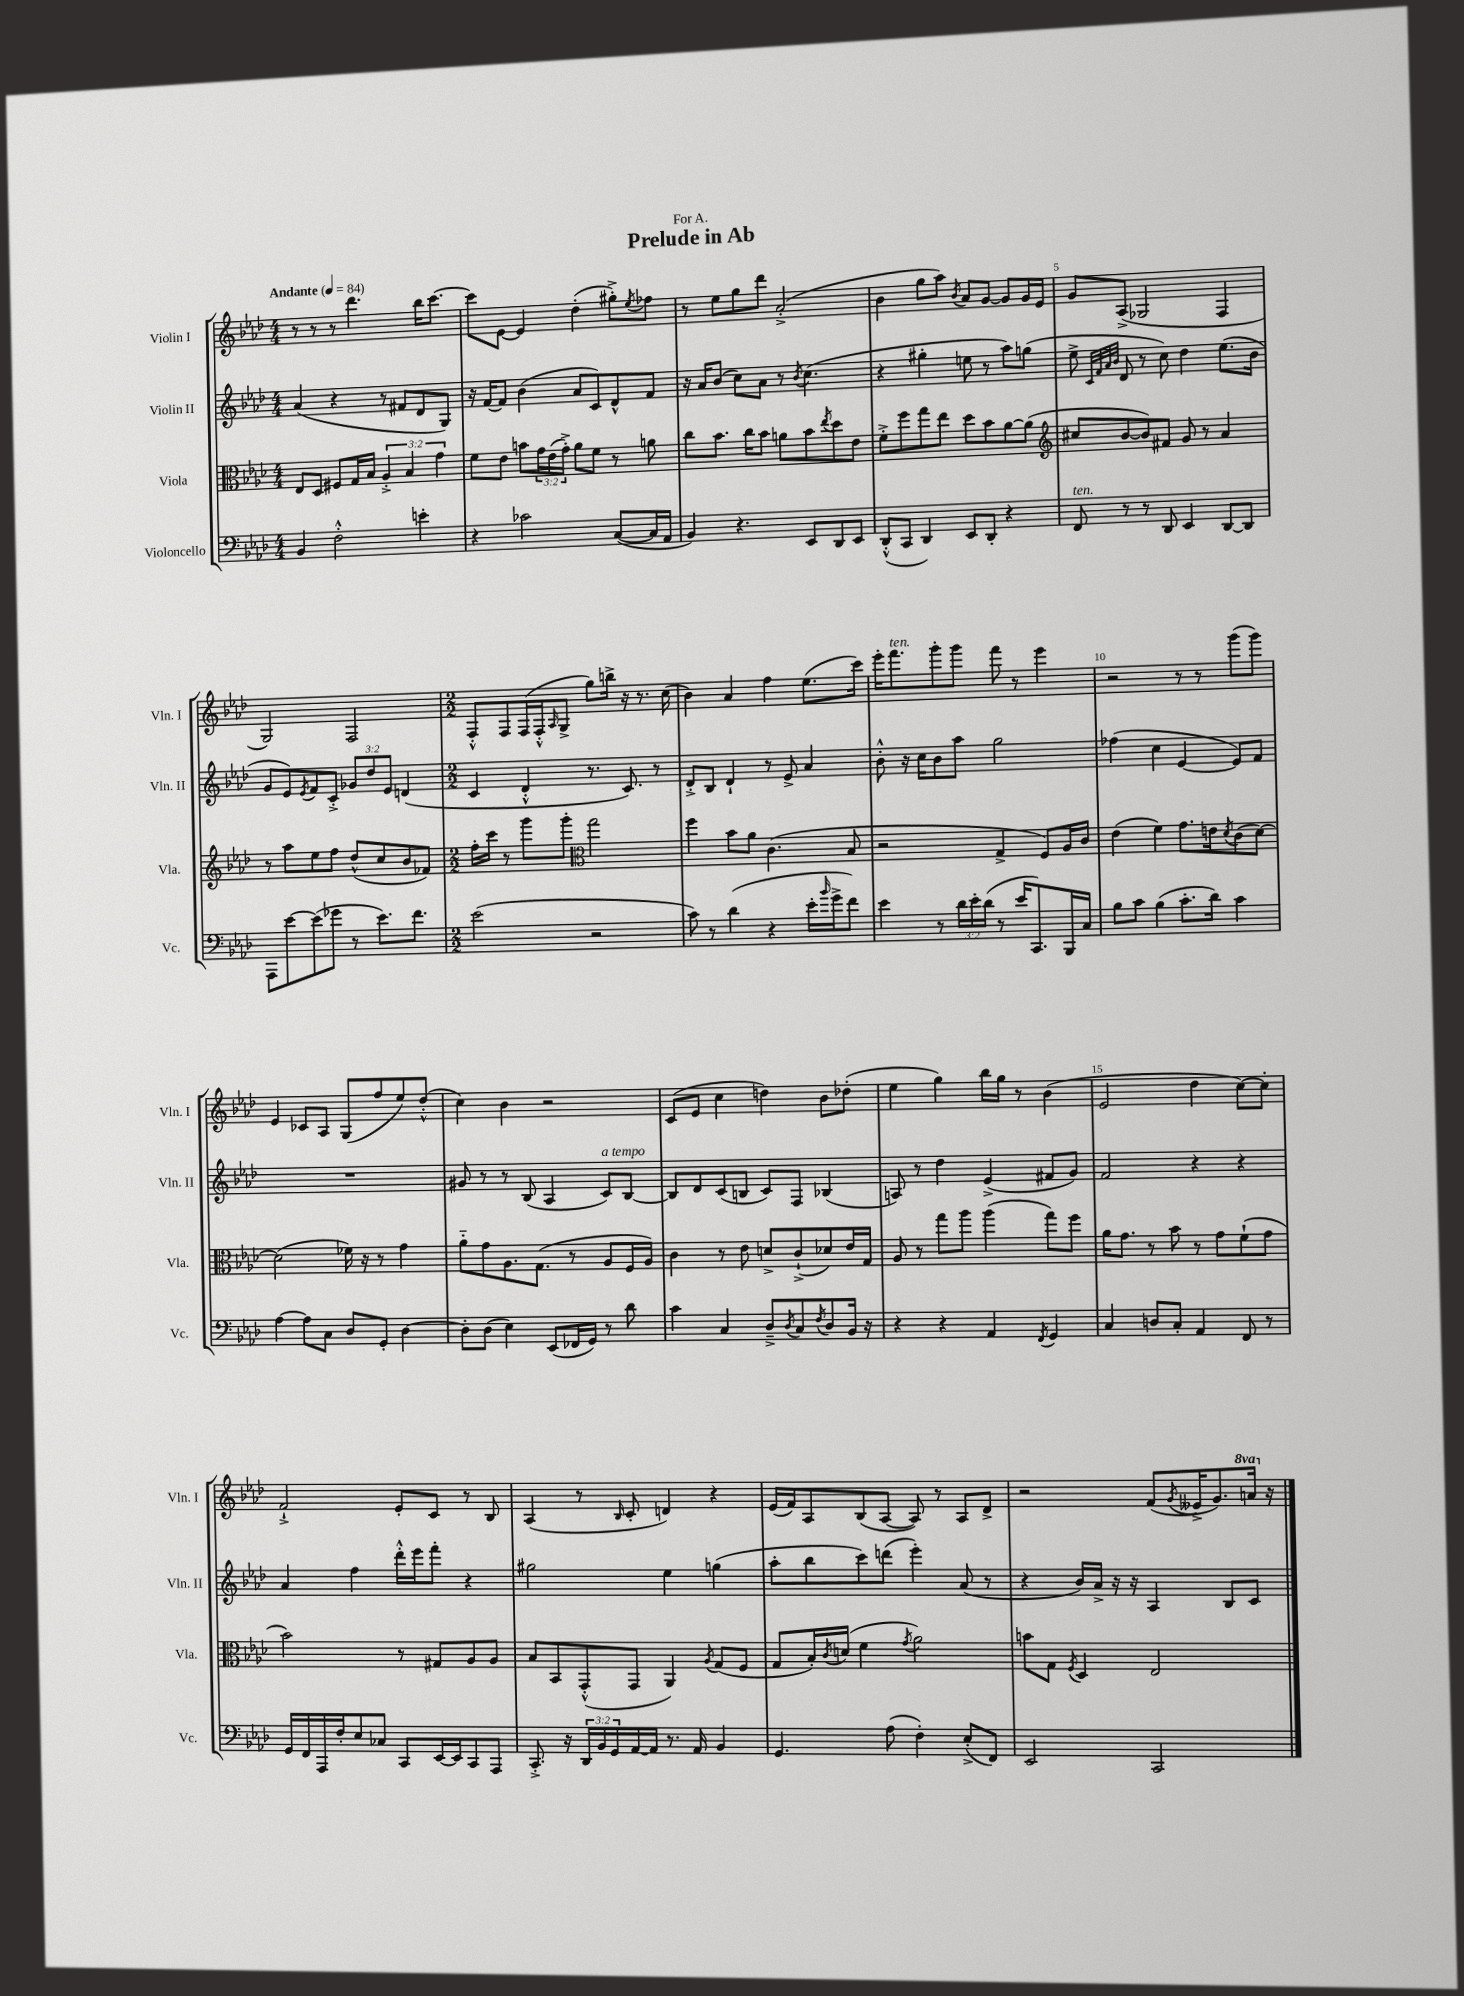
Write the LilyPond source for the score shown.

\header { title = "Prelude in Ab" dedication = "For A." }
<<
\new StaffGroup <<
\new Staff = "s0" \with { instrumentName = "Violin I" shortInstrumentName = "Vln. I" } {
    \clef treble \key aes \major \numericTimeSignature \time 4/4 \set Staff.ottavationMarkups = #ottavation-simple-ordinals \tempo "Andante" 4 = 84
    r8 r8 r8 des'''4. bes''16 c'''8.~ |
    c'''8 ees'8~ ees'4 des''4-.( gis''8-.->) \acciaccatura { ees''8 } fes''8 |
    r8 ees''8 g''8 des'''8 aes'2-.->( |
    bes'4 g''8 aes''8) \acciaccatura { bes'8 } aes'8 g'8~ g'8 g'16 ees'16 |
    g'8 aes8->( ges2 f4 |
    g2) f2 |
    \numericTimeSignature \time 2/2 f8-.-^ f8 f16( f16-.-^ \grace { aes16 } g8-> g''8) b''16-> r16 r8. c''16( |
    bes'4) aes'4 f''4 ees''8.( c'''16) |
    ees'''16-. f'''8.^\markup { \italic "ten." } g'''8-. g'''8 f'''8 r8 ees'''4 |
    r2 r8 r8 g'''8( g'''8) |
    ees'4 ces'8 aes8 g8( f''8 ees''8) des''8-.-^( |
    c''4) bes'4 r2 |
    c'8( ees'8 c''4 d''4) bes'8 des''8-.( |
    ees''4 g''4) bes''16 g''16 r8 bes'4( |
    ees'2 des''4 c''8~) c''8-. |
    f'2-!-> ees'8-. c'8 r8 bes8 |
    aes4( r8 \grace { bes16 } c'8-. d'4) r4 |
    ees'16( f'16) aes8 bes8( aes8~ aes8) r8 aes8 des'8-> |
    r2 f'8( \acciaccatura { g'8 } eeses'16-> g'8.) \ottava #1 a''16 \ottava #0 r16 \bar "|." |
}
\new Staff = "s1" \with { instrumentName = "Violin II" shortInstrumentName = "Vln. II" } {
    \clef treble \key aes \major \numericTimeSignature \time 4/4 \override Staff.TupletNumber.text = #tuplet-number::calc-fraction-text
    aes'4( r4 r8 fis'8 des'8 g8) |
    r16 f'16~ f'8 bes'4( aes'8 c'8) des'8-^ f'8 |
    r16 aes'16 bes'8( c''8) aes'8 r8 \acciaccatura { bes'8 } c''4.( |
    r4 gis''4-. e''8 r8 aes''8) g''8( |
    ees''8-> \grace { c'32 f'32 aes'32 bes'32 } des'8 r8 c''8) des''4 ees''8.( bes'16 |
    g'8 ees'8) \acciaccatura { ees'8 } f'8 c'8-.-> \tuplet 3/2 { ges'8 des''8 ees'8 } d'4( |
    \numericTimeSignature \time 2/2 c'4 des'4-.-^ r8. c'8.) r8 |
    des'8-.-> bes8 des'4-! r8 ees'8-> aes'4 |
    bes'8-.-^ r16 c''16 bes'8 aes''8 g''2 |
    fes''4( c''4 ees'4~ ees'8) f'8 |
    R1 |
    gis'8 r8 r8 bes8( aes4 c'8^\markup { \italic "a tempo" }) bes8~ |
    bes8 des'8 c'8( b8 c'8) f8 bes4( |
    a8) r8 des''4 ees'4->( fis'8 g'8) |
    f'2 r4 r4 |
    aes'4 f''4 des'''16-.-^ ees'''16 f'''8-. r4 |
    gis''2 ees''4 g''4( |
    aes''8-. bes''8 c'''8) d'''8( ees'''4-.) aes'8( r8 |
    r4 bes'16) aes'16-> r16 r16 aes4 bes8 c'8 \bar "|." |
}
\new Staff = "s2" \with { instrumentName = "Viola" shortInstrumentName = "Vla." } {
    \clef alto \key aes \major \numericTimeSignature \time 4/4 \override Staff.TupletNumber.text = #tuplet-number::calc-fraction-text
    ees8 des8 fis8 g16 bes16 \tuplet 3/2 { aes4-.-> bes4 g'4 } |
    f'8 ees'8 b'8 \tuplet 3/2 { g'16 ees'16( g'16-.->) } aes'8 f'8 r8 a'8 |
    c''8 bes'8. c''16 bes'8 a'8 bes'8 \acciaccatura { ees''8 } des''8 ees'8 |
    f'8-.-> f''8 g''8 ees''8 des''8 bes'8 aes'8~ aes'8( |
    \clef treble cis''8 bes'8~ bes'8) fis'8 g'8 r8 aes'4 |
    r8 aes''8 ees''8 f''8 des''8-^( c''8 bes'8 fes'8) |
    \numericTimeSignature \time 2/2 f''16-. c'''16 r8 g'''8 g'''8-. \clef alto g''2 |
    f''4 bes'8 aes'8 c'4.( bes8 |
    r2 g4-> f8) aes16 c'16 |
    ees'4( f'4) g'8. e'16 \acciaccatura { des'8 } c'8( des'8~) |
    des'2( fes'16) r16 r8 g'4 |
    aes'8-_ g'8 aes8. g8.( r8 aes8 f16 aes16) |
    c'4 r8 ees'8 d'8-> c'8-!->( des'8) ees'16 g16 |
    aes8 r8 g''8 aes''8 aes''4( g''8) f''8 |
    aes'16 g'8. r8 bes'8 r8 g'8 f'8-!( g'8 |
    bes'2) r8 gis8 aes8 aes8 |
    bes8 bes,8 g,8-.-^( g,8 aes,4) \acciaccatura { aes8 } g8( f8 |
    g8 bes16-.) \acciaccatura { c'8 } d'16( f'4 \acciaccatura { g'8 } aes'2) |
    b'8 g8 \acciaccatura { f8 } des4 ees2 \bar "|." |
}
\new Staff = "s3" \with { instrumentName = "Violoncello" shortInstrumentName = "Vc." } {
    \clef bass \key aes \major \numericTimeSignature \time 4/4 \override Staff.TupletNumber.text = #tuplet-number::calc-fraction-text
    bes,4 f2-.-^ e'4-. |
    r4 ces'2 c8~( c16 aes,16 |
    bes,4) r4. ees,8 des,8 ees,8 |
    des,8-.-^( c,8 des,4) ees,8 des,8-. r4 |
    f,8^\markup { \italic "ten." } r8 r8 des,8 ees,4 des,8~ des,8 |
    aes,,8 ees'8~ ees'8( ges'8 r8 ees'8.) f'8. |
    \numericTimeSignature \time 2/2 ees'2( r2 |
    c'8) r8 des'4( r4 ees'16-. \grace { bes'16 } g'16-> f'8) |
    ees'4 r8 \tuplet 3/2 { des'16 ees'16-. des'16( } r8 ees'16 c,8.) bes,,16 c16 |
    bes8 c'8 bes4( c'8.-. des'16) c'4 |
    aes4~ aes8 c8 des8 g,8-. des4~ |
    des8-. des8( ees4) ees,8( fes,16 g,16) r8 des'8 |
    c'4 c4 des8---> \acciaccatura { des8 } c8 \acciaccatura { f8 } des8 bes,16 r16 |
    r4 r4 aes,4 \acciaccatura { f,8 } g,4 |
    c4 d8 c8-. aes,4 f,8 r8 |
    g,16 f,16 aes,,16 f16-. ees8 ces8 c,8 ees,16~ ees,16 c,8 aes,,8 |
    c,8.-.-> r16 \tuplet 3/2 { des,16 bes,16 g,16 } aes,16~ aes,16 r8. aes,16 bes,4 |
    g,4. aes8( f4-.) ees8-.->( f,8) |
    ees,2 c,2 \bar "|." |
}
>>
>>
\layout { \context { \Score \override BarNumber.break-visibility = ##(#f #t #t) barNumberVisibility = #(every-nth-bar-number-visible 5) } }
